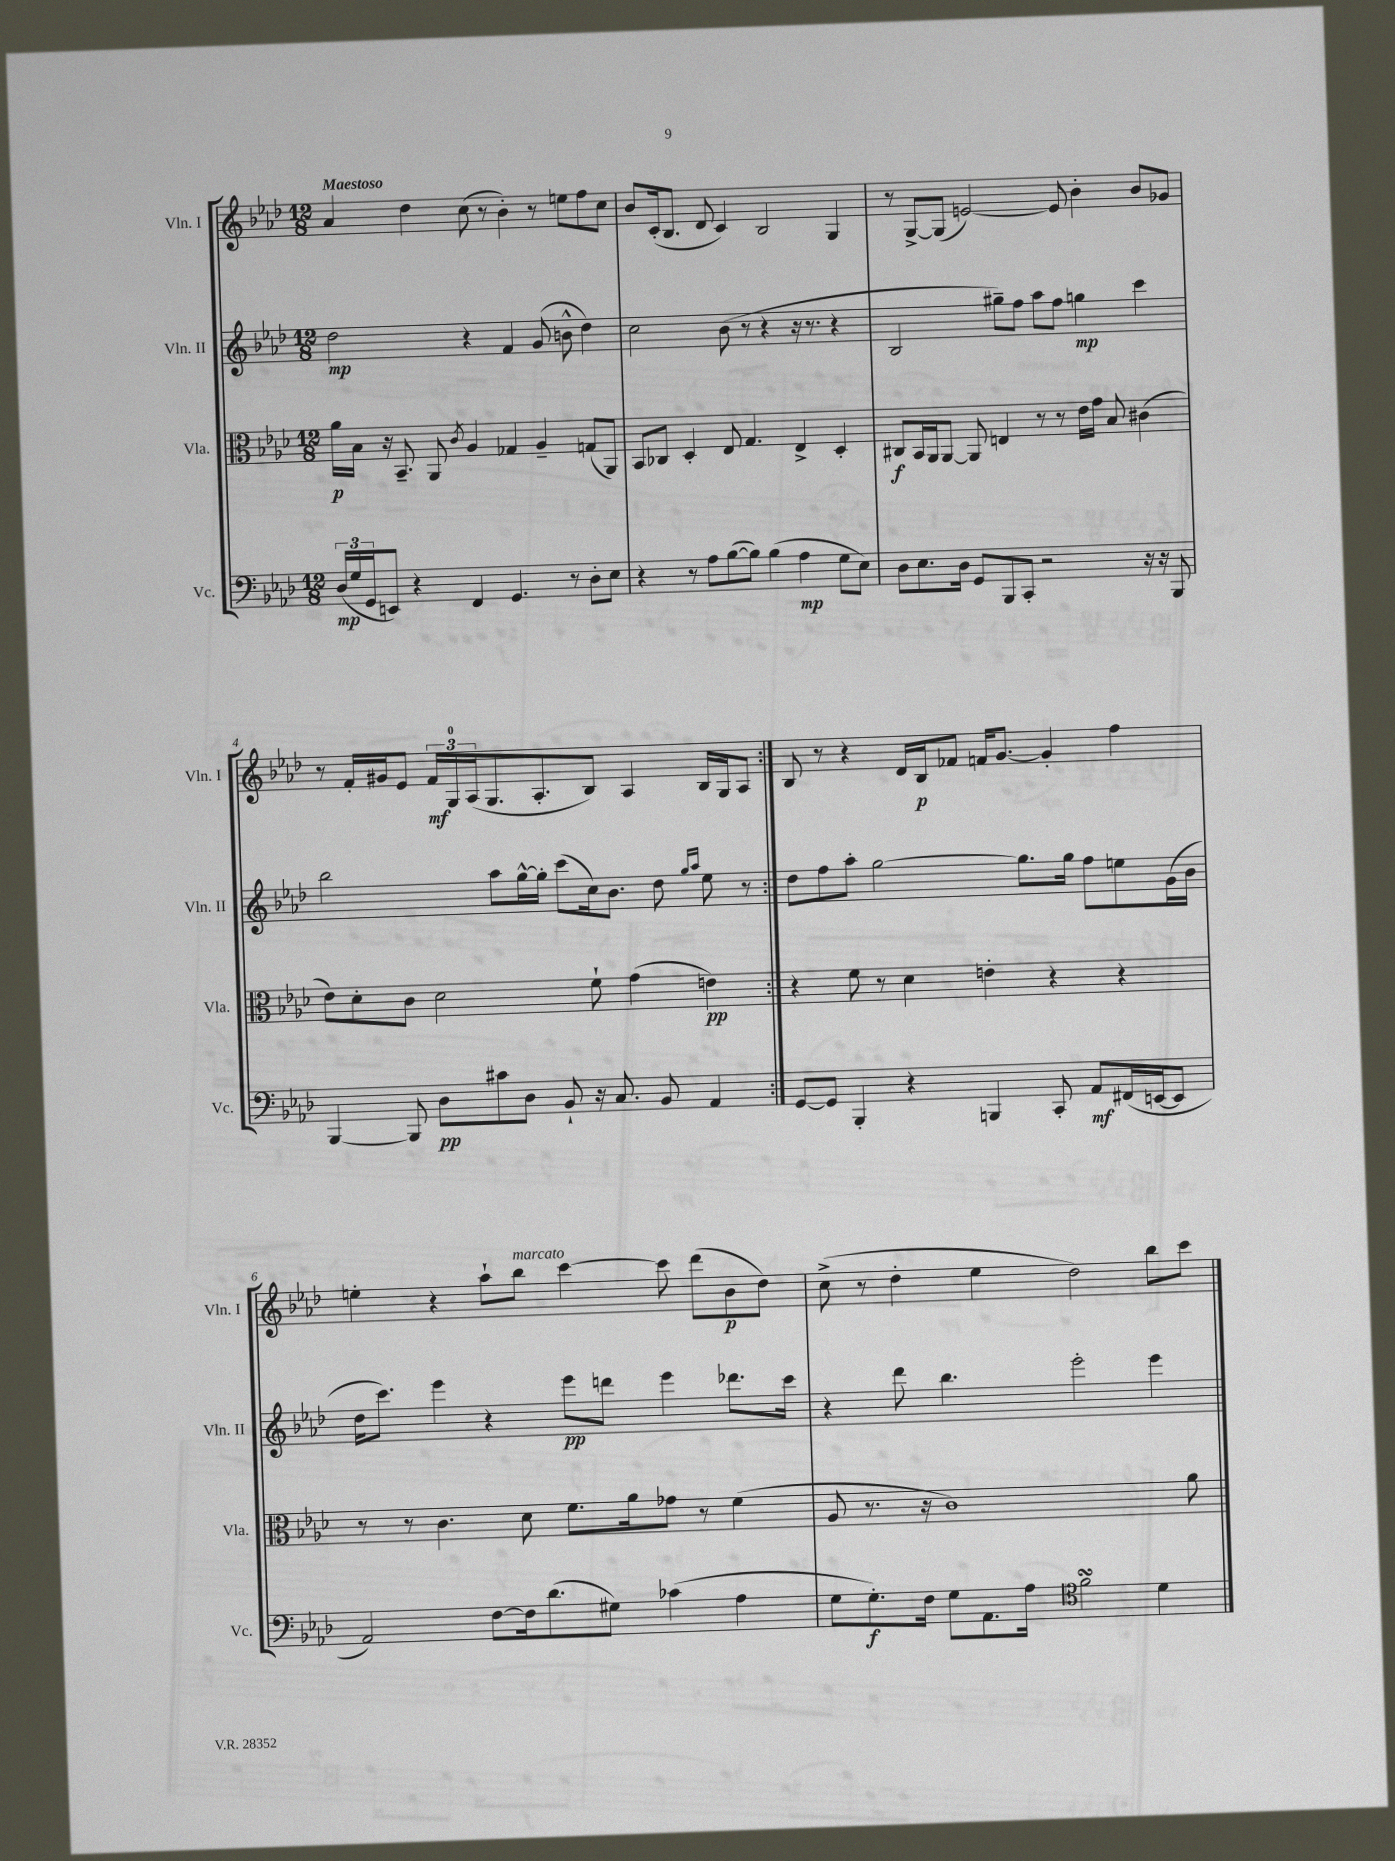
<<
\new StaffGroup <<
\new Staff = "s0" \with { instrumentName = "Vln. I" shortInstrumentName = "Vln. I" } {
    \clef treble \key aes \major \numericTimeSignature \time 12/8 \tempo "Maestoso"
    \repeat volta 2 { aes'4 des''4 c''8( r8 bes'4-.) r8 e''8 f''8 c''8 |
    bes'8 c'16-.( bes8. des'8 c'4) bes2 g4 |
    r8 g8~-> g8( e'2~) e'8 bes'4-. bes'8 ges'8 |
    r8 f'16-. gis'16 ees'8 \tuplet 3/2 { f'16\mf g16-0 aes16( } g8. aes8.-. bes8) aes4 bes16 g16 aes8 | }
    bes8 r8 r4 des'16 bes16\p fes'8 f'16 g'8.~ g'4-. f''4 |
    e''4-. r4 aes''8-! bes''8^\markup { \italic "marcato" } c'''4~ c'''8 des'''8( bes'8\p des''8) |
    c''8->( r8 des''4-. ees''4 des''2) bes''8 c'''8 \bar "|." |
}
\new Staff = "s1" \with { instrumentName = "Vln. II" shortInstrumentName = "Vln. II" } {
    \clef treble \key aes \major \numericTimeSignature \time 12/8
    \repeat volta 2 { des''2\mp r4 f'4 g'8( b'8-^ des''4) |
    c''2 bes'8( r8 r4 r16 r8. r4 |
    bes2 gis''8--) f''8 aes''8 f''8 g''4\mp c'''4 |
    bes''2 aes''8 g''16~-^ g''16-. c'''8( c''16) bes'8. des''8 \grace { g''16 aes''16 } ees''8 r8 | }
    des''8 f''8 aes''8-. g''2~ g''8. g''16 f''8 e''8 g'16( bes'16 |
    des''16 c'''8.) ees'''4 r4 ees'''8\pp d'''8 ees'''4 des'''8. c'''16 |
    r4 des'''8 bes''4. ees'''2-. ees'''4 \bar "|." |
}
\new Staff = "s2" \with { instrumentName = "Vla." shortInstrumentName = "Vla." } {
    \clef alto \key aes \major \numericTimeSignature \time 12/8
    \repeat volta 2 { aes'16\p bes16 r16 bes,8.-- aes,8 \acciaccatura { c'8 } aes4 ges4 aes4-- g8( aes,8) |
    bes,8 ces8 des4-. ees8 g4. ees4-> des4-. |
    cis8\f bes,16 aes,16 aes,8~ aes,8 e4 r8 r8 ees'16 g'16 bes8 cis'4( |
    ees'8) des'8-. c'8 des'2 f'8-! g'4( e'4\pp) | }
    r4 f'8 r8 des'4 e'4-. r4 r4 |
    r8 r8 c'4. des'8 f'8. aes'16 ges'8 r8 f'4( |
    aes8 r8. r16 c'1) aes'8 \bar "|." |
}
\new Staff = "s3" \with { instrumentName = "Vc." shortInstrumentName = "Vc." } {
    \clef bass \key aes \major \numericTimeSignature \time 12/8
    \repeat volta 2 { \tuplet 3/2 { des16\mp( g16 g,16 } e,8) r4 f,4 g,4. r8 des8-. ees8 |
    r4 r8 aes8 bes8~( bes8) bes4( aes4\mp g8 ees8) |
    des8 ees8. des16 g,8 bes,,8 c,8-. r2 r16 r16 bes,,8 |
    bes,,4~ bes,,8 des8\pp cis'8 des8 bes,8-! r16 c8. bes,8 aes,4 | }
    g,8~ g,8 bes,,4-. r4 b,,4 c,8-. aes,8\mf fis,16( e,16~ e,8 |
    aes,2) f8~ f16 des'8.( gis8) ces'4( aes4 |
    g8 g8.-.\f) f16 g8 aes,8. aes16 \clef tenor f'2\turn des'4 \bar "|." |
}
>>
>>
